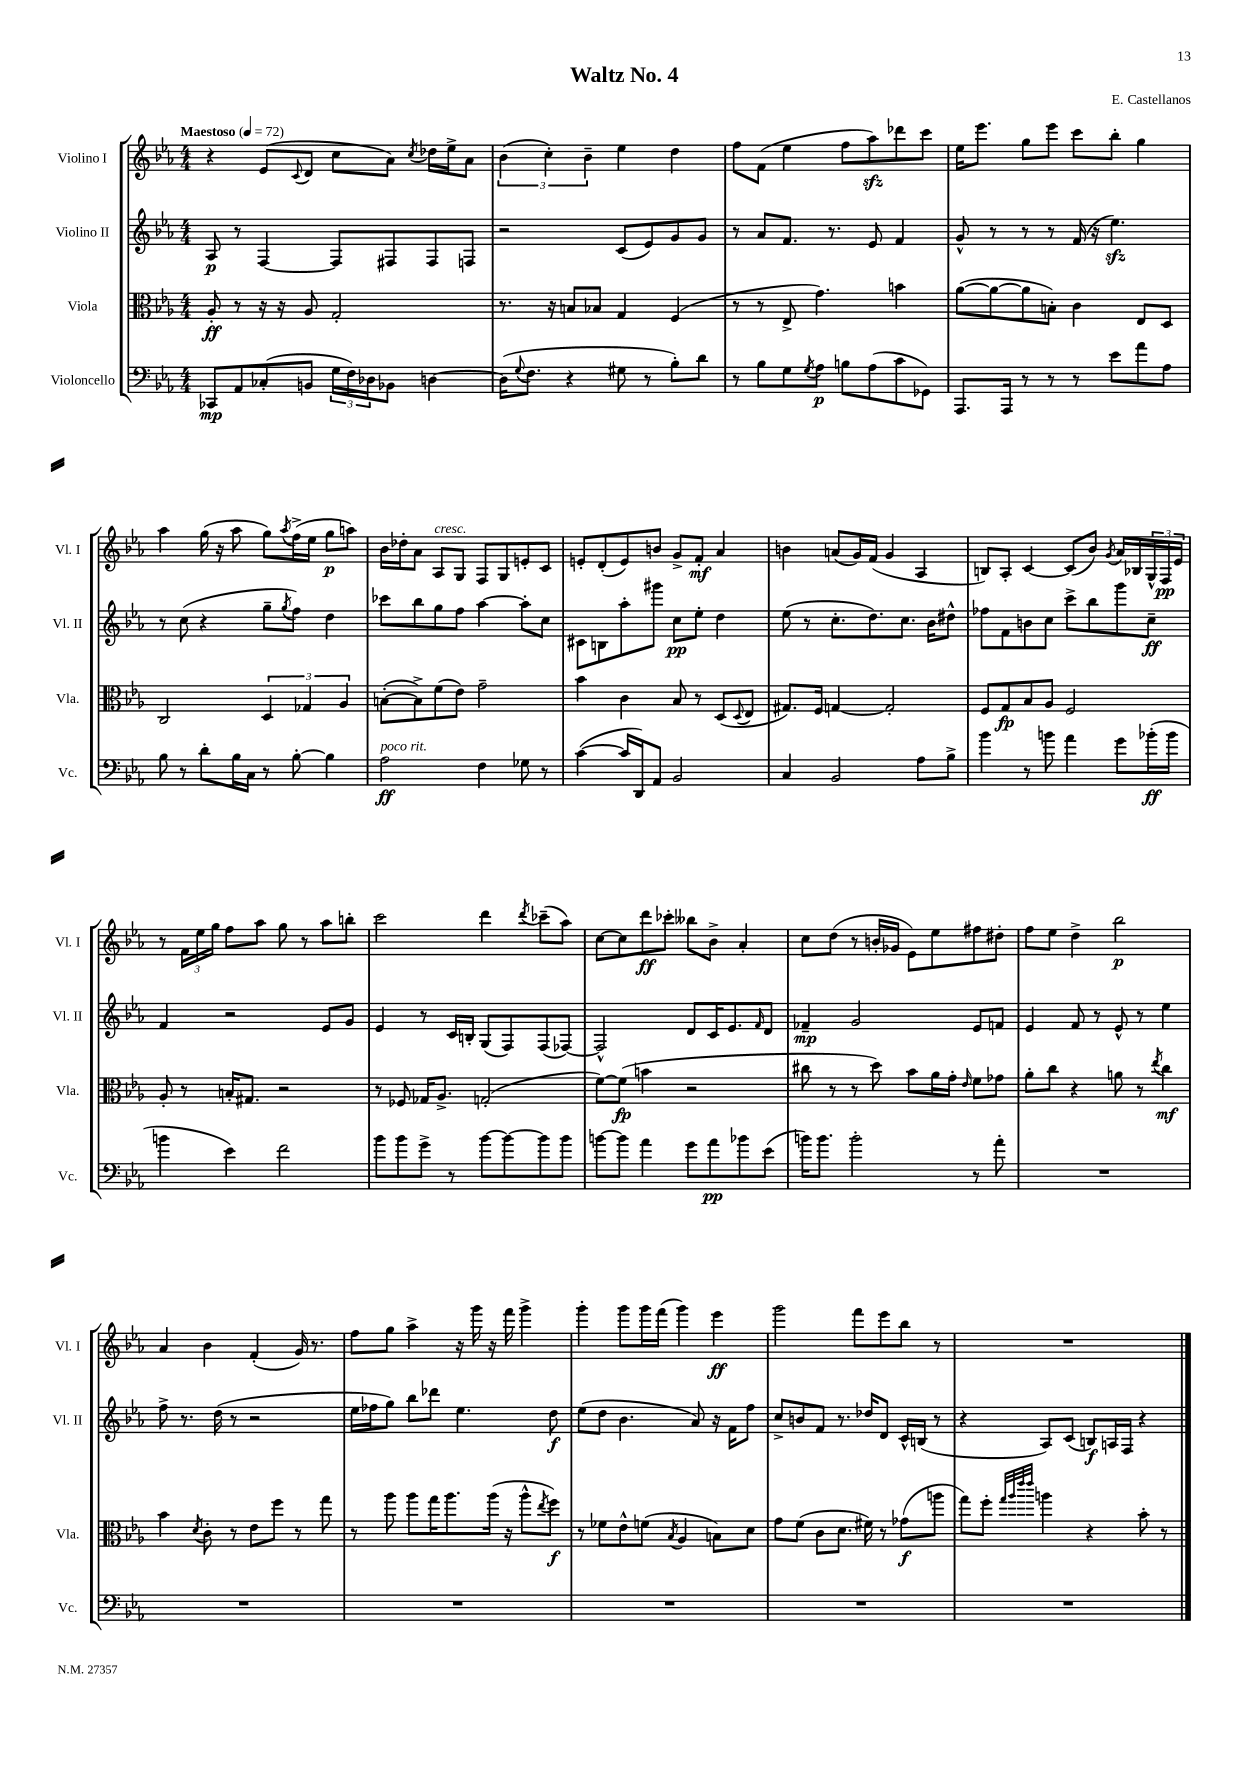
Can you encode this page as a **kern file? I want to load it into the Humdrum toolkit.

**kern	**kern	**kern	**kern
*staff4	*staff3	*staff2	*staff1
*clefF4	*clefC3	*clefG2	*clefG2
*k[b-e-a-]	*k[b-e-a-]	*k[b-e-a-]	*k[b-e-a-]
*M4/4	*M4/4	*M4/4	*M4/4
*MM72	*MM72	*MM72	*MM72
8CC-/L	8A-'/	8A-/	4r
8AA-/	8r	8r	.
(8C-'/	16r	[4F/	(8e-/L
.	16r	.	.
.	.	.	8qqc/
8BB/J	8A-/	.	8d/J
24G\LL	2G'/	8F/]L	8cc\L
24F\)	.	.	.
24D-\J	.	.	.
8BB-\J	.	8F#/	8a-\J)
.	.	.	8qcc/
[4D\	.	8F#/	16dd-\LL
.	.	.	16ee-^\J
.	.	8F/J	8a-\J
=	=	=	=
(16D\]LK	8.r	2r	(6b-\
8qqG/	.	.	.
8.F\J	.	.	.
.	.	.	6cc'\)
.	16r	.	.
4r	8B/L	.	.
.	.	.	6b-~\
.	8B-/J	.	.
8G#\	4G/	(8c/L	4ee-\
8r	.	8e-/)	.
8B-'\L)	(4F/	8g/	4dd\
8d\J	.	8g/J	.
=	=	=	=
8r	8r	8r	8ff\L
8B-\L	8r	8a-/L	(8f\J
8G\	8E-^/	8.f/J	4ee-\
8qG/	.	.	.
8A-\J	4.g\)	.	.
.	.	8.r	.
8B\L	.	.	8ff\L
(8A-\	.	8e-/	8aa-\)
8c\	4b\	4f/	8ddd-\
8GG-\J)	.	.	8ccc\J
=	=	=	=
8.AAA-/L	([8a-\L	8g^^/	16ee-\LK
.	.	.	8.eee-\J
.	8a-\_	8r	.
16AAA-/Jk	.	.	.
8r	8a-\]	8r	8gg\L
8r	8B'\J)	8r	8eee-\J
8r	4c\	(16f/	8ccc\L
.	.	16r	.
8e-\L	.	4.ee-\)	8bb-'\J
8a-\	8E-/L	.	4gg\
8A-\J	8D/J	.	.
=	=	=	=
8B-\	2C/	8r	4aa-\
8r	.	(8cc\	.
8d'\L	.	4r	(16gg\
.	.	.	16r
16B-\L	.	.	8aa-\
16C\JJ	.	.	.
8r	6D/	8gg~\L	8gg\L)
.	.	8qgg/	8qaa-/
[8B-'\	.	8ff\J)	(16ff^\L
.	6G-/	.	.
.	.	.	16ee-\JJ
4B-\]	.	4dd\	8gg\L
.	6A-/	.	.
.	.	.	8aa\J)
=	=	=	=
2A-\	([8B'\L	8ccc-\L	16b-\LL
.	.	.	16dd-'\J
.	8B^\])	8bb-\	8a-\J
.	(8f\	8gg\	8A-/L
.	8e-\J)	8ff\J	8G/J
4F\	2g~\	[4aa-\	8F/L
.	.	.	8G/
8G-\	.	8aa-'\]L	8e'/
8r	.	8cc\J	8c/J
=	=	=	=
([4c\	4b-\	8c#\L	8e'/L
.	.	8B\	(8d'/
16c/]LL	4c\	8aa-'\	8e/)
16DD/J)	.	.	.
8AA-/J	.	8ggg#\J	8b/J
2BB-/	8B-/	8cc\L	8g^/L
.	8r	8ee-'\J	8f'/J
.	(8D/L	4dd\	4a-/
.	8qqD/	.	.
.	8E-/J	.	.
=	=	=	=
4C/	8.G#/L)	(8ee-\	4b\
.	.	8r	.
.	16F/Jk	.	.
2BB-/	[4G/	8.cc'\L	(8a/L
.	.	.	16g/L)
.	.	8.dd\)	(16f/JJ
.	2G'/]	.	4g/
.	.	8.cc\J	.
8A-\L	.	.	4A-/
.	.	16b-\LK	.
8B-^\J	.	8dd#^^\J	.
=	=	=	=
4b-\	8F/L	8ff-\L	8B/L)
.	8G/	8f\	8A-'/J
8r	8B-/	8b\	[4c/
8b\	8A-/J	8cc\J	.
4a-\	2F/	8ccc^\L	(8c/]L
.	.	8bb-\	8b-/J)
.	.	.	8qg/
8g\L	.	8ggg\	16a-/LL
.	.	.	16B-/
(16b-'\L	.	8cc~\J	24G^^/
.	.	.	24F/
16b-\JJ	.	.	.
.	.	.	24e-/JJ
=	=	=	=
4b\	8A-'/	4f/	8r
.	8r	.	24f\LL
.	.	.	24ee-\
.	.	.	24gg\JJ
4e-\)	16B'/LK	2r	8ff\L
.	8.G#/J	.	.
.	.	.	8aa-\J
2f\	2r	.	8gg\
.	.	.	8r
.	.	8e-/L	8aa-\L
.	.	8g/J	8bb'\J
=	=	=	=
8b-\L	8r	4e-/	2ccc\
8b-\	8F-/	.	.
8g^\J	16G-/LK	8r	.
.	8.A-^/J	.	.
8r	.	16c/LL	.
.	.	16B'/JJ	.
[8b-\L	(2G'/	(8G/L	4ddd\
8b-\_	.	8F/)	.
.	.	.	8qddd/
8b-\]	.	(8F/	(8ccc-~\L
8b-\J	.	[8F-/J)	8aa-\J)
=	=	=	=
[8b\L	[8f\L)	2F-^^/]	[8cc\L
8b\]J	(8f\]J	.	8cc\]
4a-\	4b\	.	8ddd\
.	.	.	8ccc-'\J
8g\L	2r	8d/L	8bb--\L
8a-\	.	16c/K	8b-^\J
.	.	8.e-/	.
8b-\	.	.	4a-'/
.	.	16qqf/	.
(8e-\J	.	8d/J	.
=	=	=	=
16b\LK)	8cc#\	4f-~/	8cc\L
8.b\J	.	.	.
.	8r	.	(8dd\J
2b'\	8r	2g/	8r
.	8dd\)	.	16b'/LL
.	.	.	16g-/JJ
.	8b-\L	.	8e-\L)
.	16a-\L	.	8ee-\
.	16g'\JJ	.	.
.	16qqe-/	.	.
8r	8f\L	8e-/L	8ff#\
8a-'\	8g-\J	8f/J	8dd#'\J
=	=	=	=
1r	8a-'\L	4e-/	8ff\L
.	8cc\J	.	8ee-\J
.	4r	8f/	4dd^\
.	.	8r	.
.	8a\	8e-^^/	2bb-\
.	8r	8r	.
.	8qee-/	.	.
.	4cc\	4ee-\	.
=	=	=	=
1r	4b-\	8ff^\	4a-/
.	.	8.r	.
.	8qd/	.	.
.	8c'\	.	4b-\
.	.	(16dd\	.
.	8r	8r	.
.	8e-\L	2r	(4f'/
.	8ff\J	.	.
.	8r	.	16g/)
.	.	.	8.r
.	8gg\	.	.
=	=	=	=
1r	8r	16ee-\LL	8ff\L
.	.	16ff-\J	.
.	8aa-\	8gg\J)	8gg\J
.	8aa-\L	8bb-\L	4aa-^\
.	16gg\K	8ddd-\J	.
.	8.aa-\	.	.
.	.	4.ee-\	16r
.	.	.	16ggg\
.	(16aa-\Jk	.	16r
.	16r	.	16fff\
.	8aa-^^\L	.	4ggg^\
.	8qee-/	.	.
.	8ff\J)	8dd\	.
=	=	=	=
1r	8r	(8ee-\L	4ggg'\
.	8f-\L	8dd\J	.
.	8e-^^\	4.b-\	8ggg\L
.	(8f\J	.	16ggg\L
.	.	.	(16fff\JJ
.	8qB-/	.	.
.	4A-/	.	4ggg\)
.	.	8a-/)	.
.	8B\L)	16r	4eee-\
.	.	16f\LK	.
.	8d\J	8ff\J	.
=	=	=	=
1r	8g\L	8cc^/L	2ggg\
.	(8f\J	8b/	.
.	8c\L	8f/J	.
.	8.d\J	8.r	.
.	.	.	8fff\L
.	16f#\)	16dd-/LK	.
.	8r	8d/J	8eee-\
.	(8g-\L	16c^^/LL	8bb-\J
.	.	(16B/JJ	.
.	8aa\J	8r	8r
=	=	=	=
1r	8gg\L)	4r	1r
.	8ff'\J	.	.
.	32qqgg/LLL	.	.
.	32qqaa-/	.	.
.	32qqeee-/	.	.
.	32qqeee-/JJJ	.	.
.	4aa\	8A-/L)	.
.	.	(8c/J	.
.	4r	8B/L)	.
.	.	16A/L	.
.	.	16F/JJ	.
.	8b-'\	4r	.
.	8r	.	.
==	==	==	==
*-	*-	*-	*-
